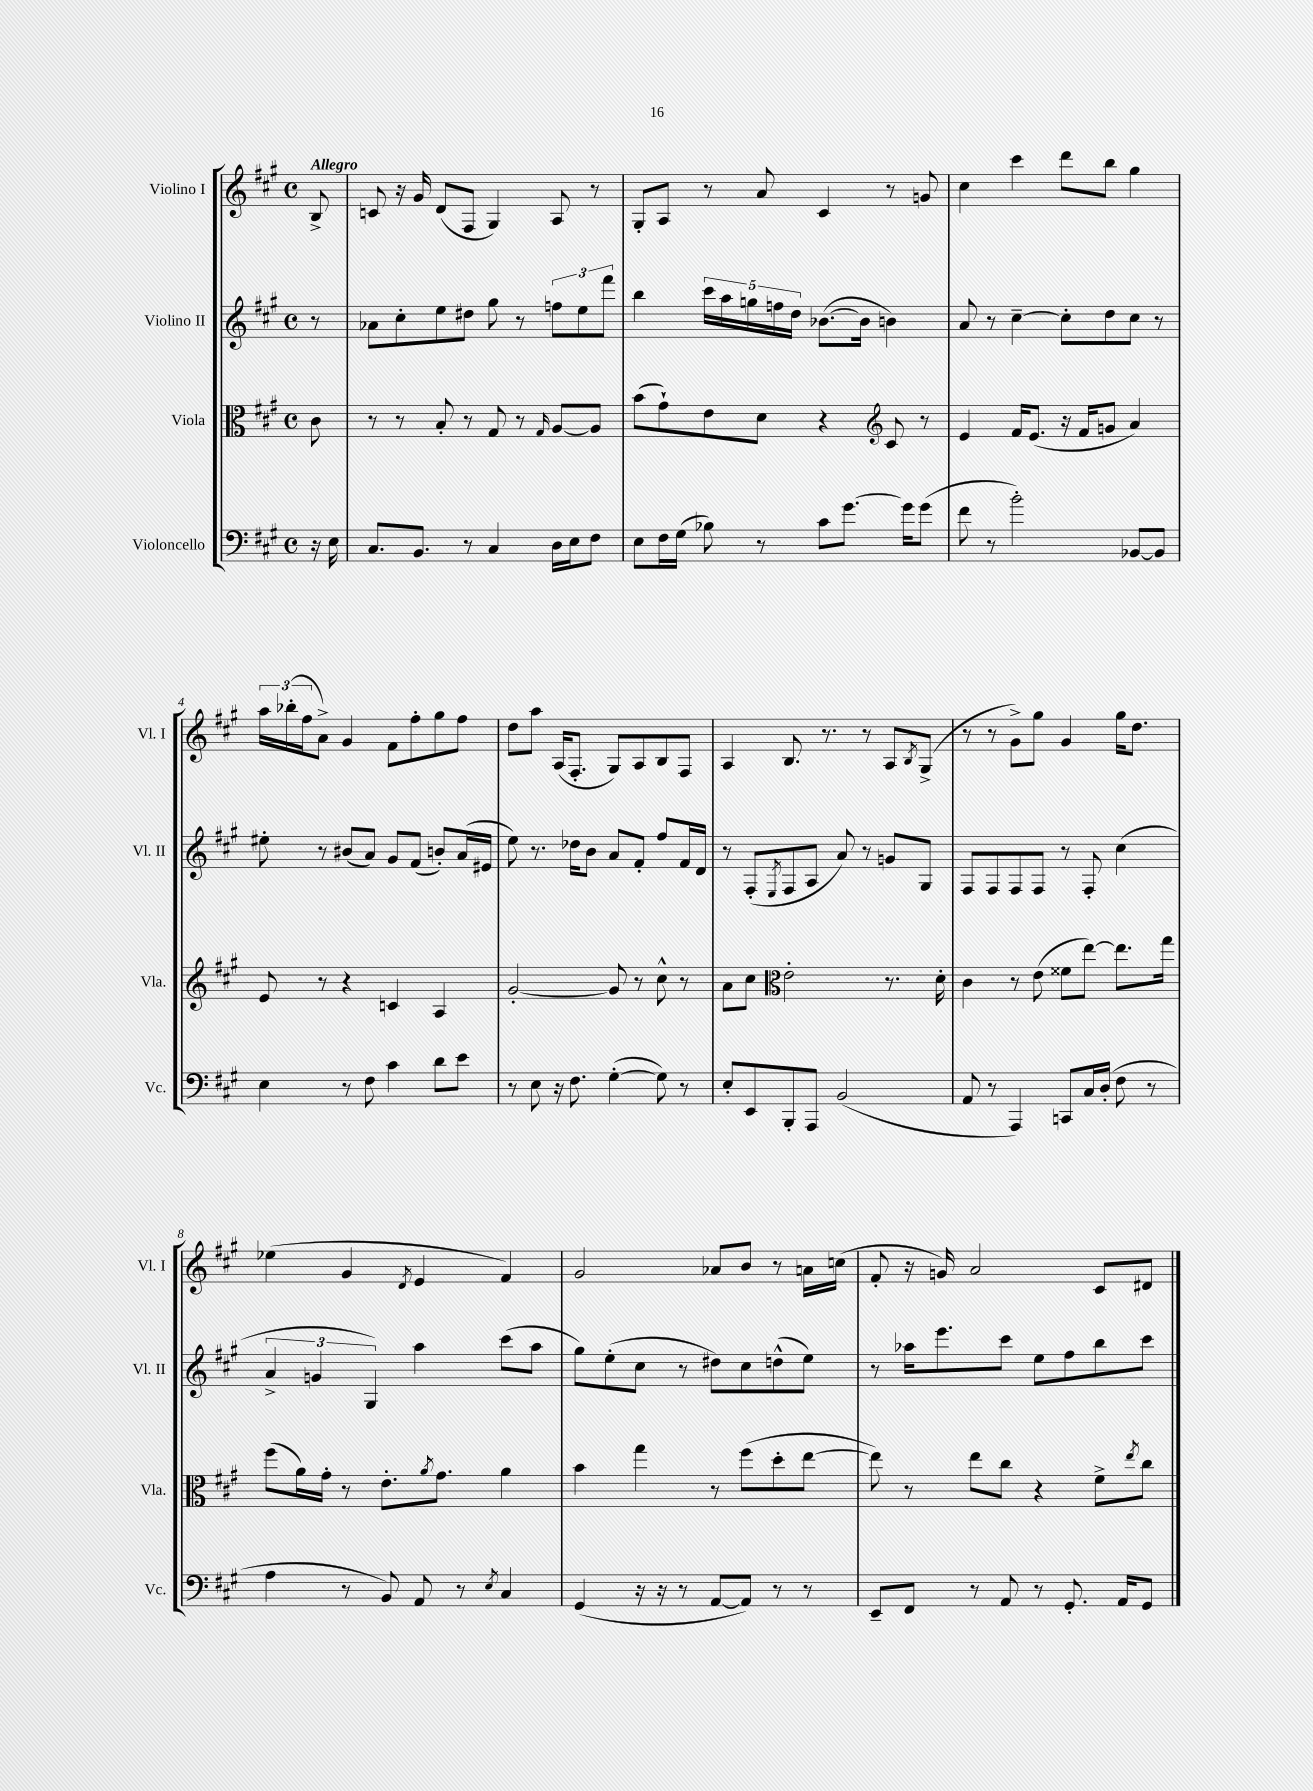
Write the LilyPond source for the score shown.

<<
\new StaffGroup <<
\new Staff = "s0" \with { instrumentName = "Violino I" shortInstrumentName = "Vl. I" } {
    \clef treble \key a \major \defaultTimeSignature \time 4/4 \partial 8 \tempo "Allegro"
    b8-> |
    c'8 r16 gis'16 d'8( fis8 gis4) a8 r8 |
    gis8-. a8 r8 a'8 cis'4 r8 g'8 |
    cis''4 cis'''4 d'''8 b''8 gis''4 |
    \tuplet 3/2 { a''16 bes''16-.( fis''16 } a'8->) gis'4 fis'8 fis''8-. gis''8 fis''8 |
    d''8 a''8 a16( fis8.-. gis8) a8 b8 fis8 |
    a4 b8. r8. r8 a8 \acciaccatura { b8 } gis8->( |
    r8 r8 gis'8->) gis''8 gis'4 gis''16 d''8. |
    ees''4( gis'4 \acciaccatura { d'8 } e'4 fis'4) |
    gis'2 aes'8 b'8 r8 a'16 c''16( |
    fis'8-. r16 g'16) a'2 cis'8 dis'8 \bar "|." |
}
\new Staff = "s1" \with { instrumentName = "Violino II" shortInstrumentName = "Vl. II" } {
    \clef treble \key a \major \defaultTimeSignature \time 4/4 \partial 8
    r8 |
    aes'8 cis''8-. e''8 dis''8 gis''8 r8 \tuplet 3/2 { f''8 e''8 fis'''8 } |
    b''4 \tuplet 5/4 { cis'''16 a''16 g''16 f''16 d''16 } bes'8.~( bes'16 b'4) |
    a'8 r8 cis''4~-- cis''8-. d''8 cis''8 r8 |
    eis''8-. r8 bis'8( a'8) gis'8 fis'8( b'8-.) a'16( eis'16 |
    e''8) r8. des''16 b'8 a'8 fis'8-. fis''8 fis'16 d'16 |
    r8 fis8-.( \acciaccatura { e8 } fis8 a8 a'8) r8 g'8 gis8 |
    fis8 fis8 fis8 fis8 r8 fis8-. cis''4( |
    \tuplet 3/2 { a'4-> g'4 gis4) } a''4 cis'''8( a''8 |
    gis''8) e''8-.( cis''8 r8 dis''8) cis''8 d''8-^( e''8) |
    r8 aes''16 e'''8. cis'''8 e''8 fis''8 b''8 cis'''8 \bar "|." |
}
\new Staff = "s2" \with { instrumentName = "Viola" shortInstrumentName = "Vla." } {
    \clef alto \key a \major \defaultTimeSignature \time 4/4 \partial 8
    cis'8 |
    r8 r8 b8-. r8 gis8 r8 \grace { gis16 } a8~ a8 |
    b'8( gis'8-!) e'8 d'8 r4 \clef treble cis'8 r8 |
    e'4 fis'16 e'8.( r16 fis'16 g'8 a'4) |
    e'8 r8 r4 c'4 a4 |
    gis'2~-. gis'8 r8 cis''8-^ r8 |
    a'8 cis''8 \clef alto e'2-. r8. d'16-. |
    cis'4 r8 e'8( fisis'8 e''8~) e''8. gis''16 |
    fis''8( a'16) gis'16-. r8 e'8.-. \acciaccatura { a'8 } gis'8. a'4 |
    b'4 gis''4 r8 fis''8( d''8-. e''8~ |
    e''8) r8 e''8 cis''8 r4 fis'8-> \acciaccatura { e''8 } cis''8 \bar "|." |
}
\new Staff = "s3" \with { instrumentName = "Violoncello" shortInstrumentName = "Vc." } {
    \clef bass \key a \major \defaultTimeSignature \time 4/4 \partial 8
    r16 e16 |
    cis8. b,8. r8 cis4 d16 e16 fis8 |
    e8 fis16 gis16( bes8) r8 cis'8 gis'8.~ gis'16 gis'8( |
    fis'8 r8 b'2-.) bes,8~ bes,8 |
    e4 r8 fis8 cis'4 d'8 e'8 |
    r8 e8 r16 fis8. gis4~-.( gis8) r8 |
    e8-. e,8 b,,8-. a,,8 b,2( |
    a,8 r8 a,,4) c,8 cis16 d16-.( fis8 r8 |
    a4 r8 b,8) a,8 r8 \acciaccatura { e8 } cis4 |
    gis,4( r16 r16 r8 a,8~ a,8) r8 r8 |
    e,8-- fis,8 r8 a,8 r8 gis,8.-. a,16 gis,8 \bar "|." |
}
>>
>>
